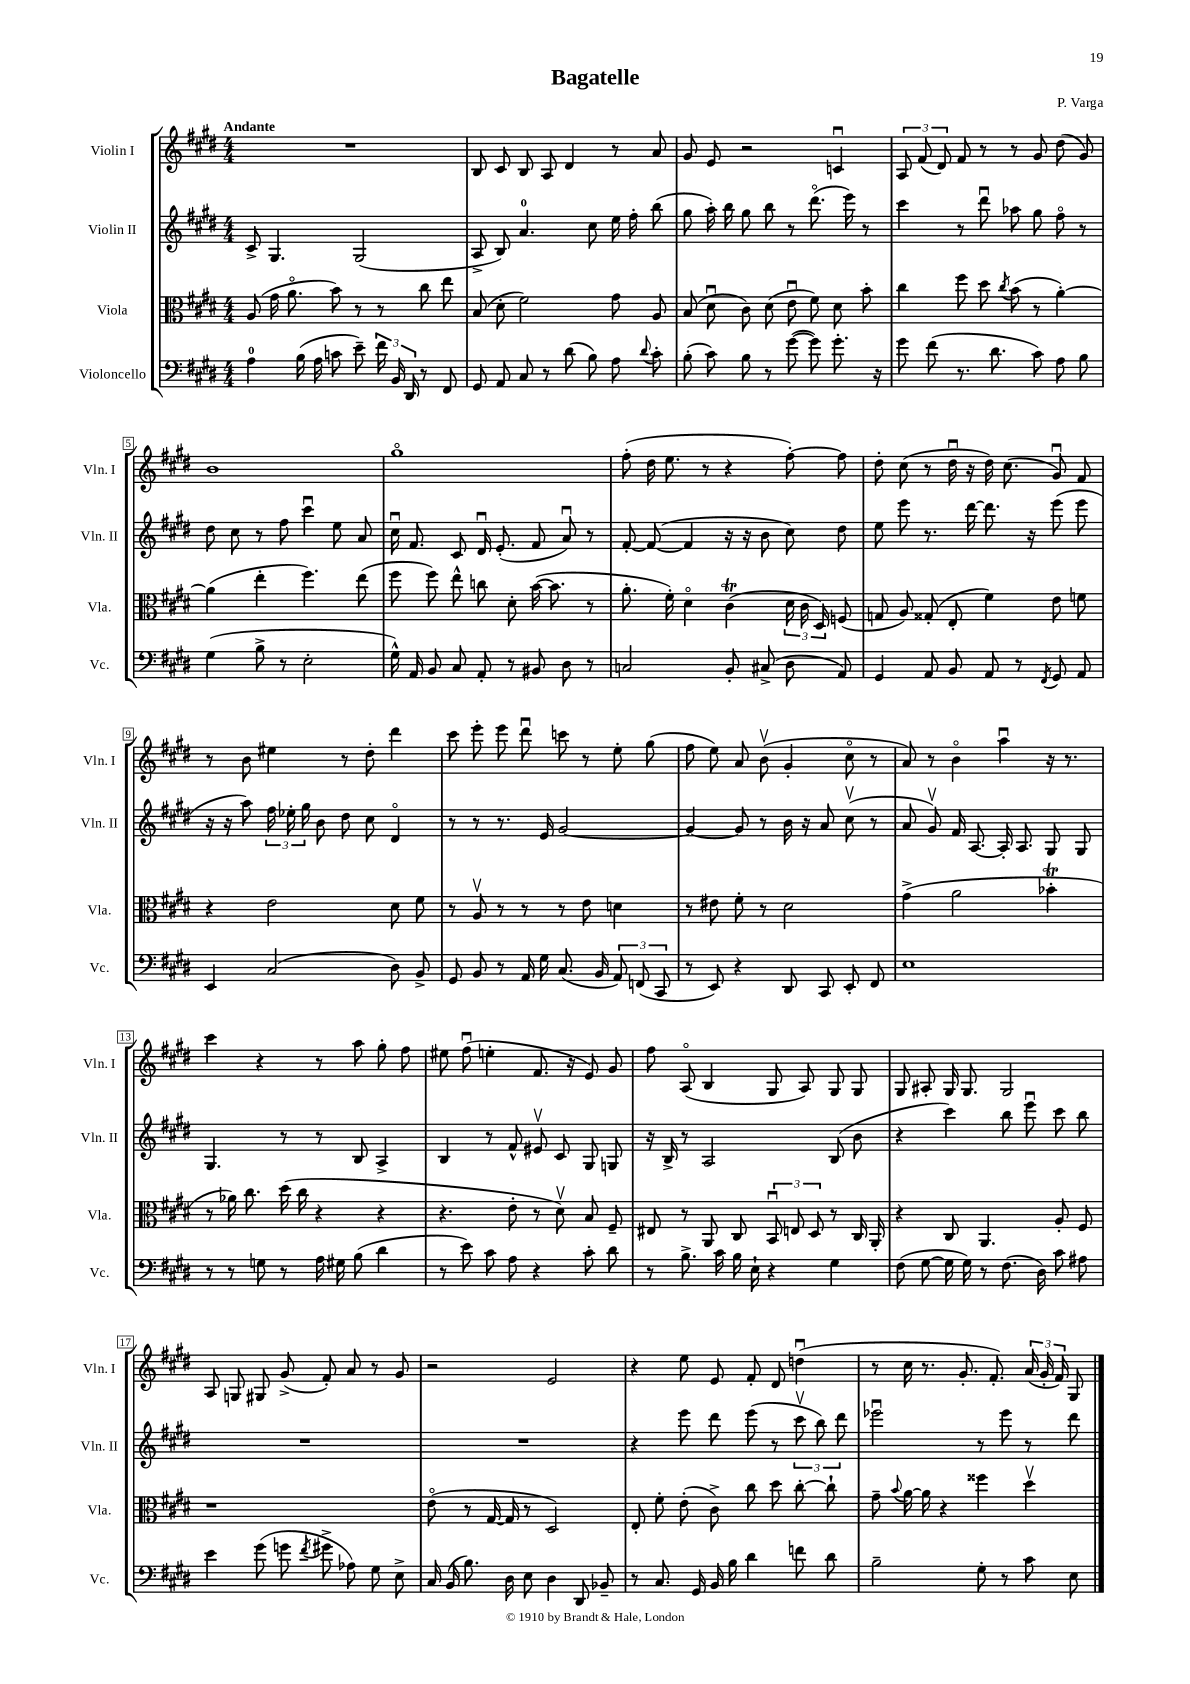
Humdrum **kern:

**kern	**kern	**kern	**kern
*part4	*part3	*part2	*part1
*staff4	*staff3	*staff2	*staff1
*I"Violoncello	*I"Viola	*I"Violin II	*I"Violin I
*I'Vc.	*I'Vla.	*I'Vln. II	*I'Vln. I
*clefF4	*clefC3	*clefG2	*clefG2
*k[f#c#g#d#]	*k[f#c#g#d#]	*k[f#c#g#d#]	*k[f#c#g#d#]
*M4/4	*M4/4	*M4/4	*M4/4
=1	=1	=1	=1
!	!	!	!LO:TX:a:B:t=Andante
4A\	(8A/	8c#^/	1r
.	16g#\	4.G#/	.
.	8.a\	.	.
(16B\	.	.	.
16A\	.	.	.
8cn\	8b\)	.	.
8e~\)	8r	(2G#/	.
24f#\	8r	.	.
24BB/	.	.	.
24DD#/	.	.	.
8r	8cc#\	.	.
8FF#/	8ee\	.	.
=2	=2	=2	=2
8GG#/	(8B/	8A^/	8B/
8AA/	8d#'\	8B/)	8c#/
8C#/	2f#\)	4.a/	8B/
8r	.	.	8A/
(8d#\	.	.	4d#/
8B\)	.	8cc#\	.
8A\	8g#\	16ee\	8r
.	.	16ff#'\	.
8qqd#/	.	.	.
8c#'\	8A/	(8bb\	8a/
=3	=3	=3	=3
(8B'\	(8B/	8gg#\	8g#/
8c#\)	8d#u\	16aa'\)	8e/
.	.	16bb\	.
8B\	8c#\)	8gg#\	2r
8r	(8d#\	8bb\	.
([8g#\	8eu\	8r	.
8g#\])	8f#\)	(8.ddd#\	.
8.g#'\	8d#\	.	4cnu/
.	.	16eee\)	.
.	8b'\	8r	.
16r	.	.	.
=4	=4	=4	=4
8g#\	4cc#\	4ccc#\	12A/
.	.	.	(12f#/
(8f#\	.	.	.
.	.	.	12d#/)
8.r	8ff#\	8r	8f#/
.	8dd#\	8ddd#u\	8r
8.d#\	.	.	.
.	8qcc#/	.	.
.	(8b\	8aa-X\	8r
8c#\)	8r	8gg#\	8g#/
8A\	[4a'\)	8ff#\	(8dd#\
8B\	.	8r	8g#/)
!!LO:LB:g=z
=5	=5	=5	=5
(4G#\	(4a\]	8dd#\	1b
.	.	8cc#\	.
8B^\	4ee'\	8r	.
8r	.	8ff#\	.
2E'\	4.ff#\)	4ccc#u\	.
.	.	8ee\	.
.	(8ee\	8a/	.
=6	=6	=6	=6
16G#^^\)	8ff#\	16cc#u\	1gg#
16AA/	.	8.f#/	.
8BB/	8ff#\)	.	.
8C#/	8ee^^\	8c#/	.
8AA'/	8ccn\	16d#u/	.
.	.	(8.e'/	.
8r	8d#'\	.	.
8BB#X/	([16b\	8f#/	.
.	8.b\]	.	.
8D#\	.	8au/)	.
8r	8r	8r	.
=7	=7	=7	=7
2Cn/	8.a'\	[8f#'/	(8ff#'\
.	.	(8f#/_	16dd#\
.	16f#'\)	.	8.ee\
.	4d#\	4f#/]	.
.	.	.	8r
8BB'/	(4c#T\	16r	4r
.	.	16r	.
(8C#X^/	.	8b\	.
8D#\	24d#\	8cc#\)	[8ff#'\)
.	24c#\	.	.
.	24D#/)	.	.
8AA/)	(8Fn/	8dd#\	8ff#\]
=8	=8	=8	=8
4GG#/	8Gn/	8ee\	8dd#'\
.	8A/)	8eee\	(8cc#\
8AA/	(8G##X'/	8.r	8r
8BB/	8E'/	.	16dd#u\
.	.	[16ddd#\	16r
8AA/	4f#\)	8.ddd#\]	16dd#\)
.	.	.	(8.cc#\
8r	.	.	.
.	.	16r	.
8qFF#/	.	.	.
8GG#/	8e\	(8eee\	8g#u/)
8AA/	8fn\	8eee\	8f#/
!!LO:LB:g=z
=9	=9	=9	=9
4EE/	4r	16r	8r
.	.	16r	.
.	.	8aa\)	8b\
(2C#/	2e\	24ff#\	4ee#X\
.	.	24ee-X'\	.
.	.	24gg#\	.
.	.	8b\	.
.	.	8dd#\	8r
.	.	8cc#\	8dd#'\
8D#\)	8d#\	4d#/	4ddd#\
8BB^/	8f#\	.	.
=10	=10	=10	=10
8GG#/	8r	8r	8ccc#\
8BB/	8Av/	8r	8eee'\
8r	8r	8.r	8eee\
16AA/	8r	.	8ddd#u\
16G#\	.	16e/	.
(8.C#/	8r	[2g#/	8cccn\
.	8e\	.	8r
16BB/	.	.	.
12AA/)	4dn\	.	8ee'\
(12FFn/	.	.	.
.	.	.	(8gg#\
12CC#/	.	.	.
=11	=11	=11	=11
8r	8r	4g#/_	8ff#\
8EE/)	8e#X\	.	8ee\)
4r	8f#'\	8g#/]	8a/
.	8r	8r	(8bv\
8DD#/	2d#\	16b\	4g#'/
.	.	16r	.
8CC#/	.	8a/	.
8EE'/	.	(8cc#v\	8cc#\
8FF#/	.	8r	8r
=12	=12	=12	=12
1E	(4g#^\	8a/	8a/)
.	.	8g#v/)	8r
.	2a\	16f#/	4b\
.	.	[8.A/	.
.	.	16A'/]	4aau\
.	.	8.A/	.
.	4b-XT'\	8G#/	16r
.	.	.	8.r
.	.	8G#/	.
!!LO:LB:g=z
=13	=13	=13	=13
8r	8r	4.G#/	4ccc#\
8r	16a-X\)	.	.
.	8.cc#\	.	.
8Gn\	.	.	4r
8r	(16dd#\	8r	.
.	16cc#\	.	.
16A\	4r	8r	8r
16G#X\	.	.	.
(8B\	.	8B/	8aa\
4d#\	4r	4A^/	8gg#'\
.	.	.	8ff#\
=14	=14	=14	=14
8r	4.r	4B/	8ee#X\
8e\)	.	.	(8ff#u\
8c#\	.	8r	4een'\
8A\	8e'\	8f#^^/	.
4r	8r	8e#Xv/	8.f#/
.	8d#v\)	8c#/	.
.	.	.	16r
8c#'\	8B/	8G#/	8e/)
8d#\	8F#~/	8Gn/	8g#/
=15	=15	=15	=15
8r	8E#X/	16r	8ff#\
.	.	16B^/	.
8.B^\	8r	8r	(8A/
.	8AA/	2A/	4B/
16c#\	.	.	.
16B\	8C#/	.	.
16E`\	.	.	.
4r	12BBu/	.	8G#/
.	12En/	.	.
.	.	.	8A/)
.	12D#/	.	.
4G#\	8r	(8B/	8G#/
.	16C#/	8b\	8G#/
.	16AA'/	.	.
=16	=16	=16	=16
(8F#\	4r	4r	8G#/
[8G#\	.	.	8A#X'/
16G#\]	8C#/	4ccc#\)	16G#/
16G#\)	.	.	8.G#/
8r	4.AA/	.	.
(8.F#\	.	8bb\	2G#/
.	.	8eeeu\	.
16D#\)	.	.	.
8c#\	8A'/	8ccc#\	.
8A#X\	8F#/	8bb\	.
!!LO:LB:g=z
=17	=17	=17	=17
4e\	1r	1r	8A/
.	.	.	8Gn/
(8g#\	.	.	8G#X/
8gn\	.	.	(8g#^/
8qf#/	.	.	.
8g#X^\	.	.	8f#'/)
8A-X\)	.	.	8a/
8G#\	.	.	8r
8E^\	.	.	8g#/
=18	=18	=18	=18
16C#/	(8e\	1r	2r
(16BB/	.	.	.
8.B\)	8r	.	.
.	[16G#/	.	.
16D#\	16G#/]	.	.
8E\	8r	.	.
4D#\	2D#/)	.	2e/
8DD#/	.	.	.
8BB-X~/	.	.	.
=19	=19	=19	=19
8r	8E'/	4r	4r
8.C#/	8f#'\	.	.
.	(8e'\	8eee\	8ee\
16GG#/	.	.	.
16BB/	8c#^\)	8ddd#\	8e/
16B\	.	.	.
4d#\	8cc#\	(8eee\	8f#'/
.	8dd#\	8r	8d#/
8fn\	[8cc#'\	12ccc#v\	(4ddnu\
.	.	12bb\)	.
8d#\	8cc#`\]	.	.
.	.	12ddd#\	.
=20	=20	=20	=20
2B~\	8g#~\	2eee-Xu\	8r
.	8qqb/	.	.
.	[16a\	.	16cc#\
.	16a\]	.	8.r
.	4r	.	.
.	.	.	8.g#'/
8G#'\	4ff##X\	8r	.
.	.	.	8.f#'/)
8r	.	8eee-\	.
8c#\	4dd#v\	8r	(24a/
.	.	.	24g#'/
.	.	.	24f#/)
8E\	.	8ddd#\	8G#/
==	==	==	==
*-	*-	*-	*-
